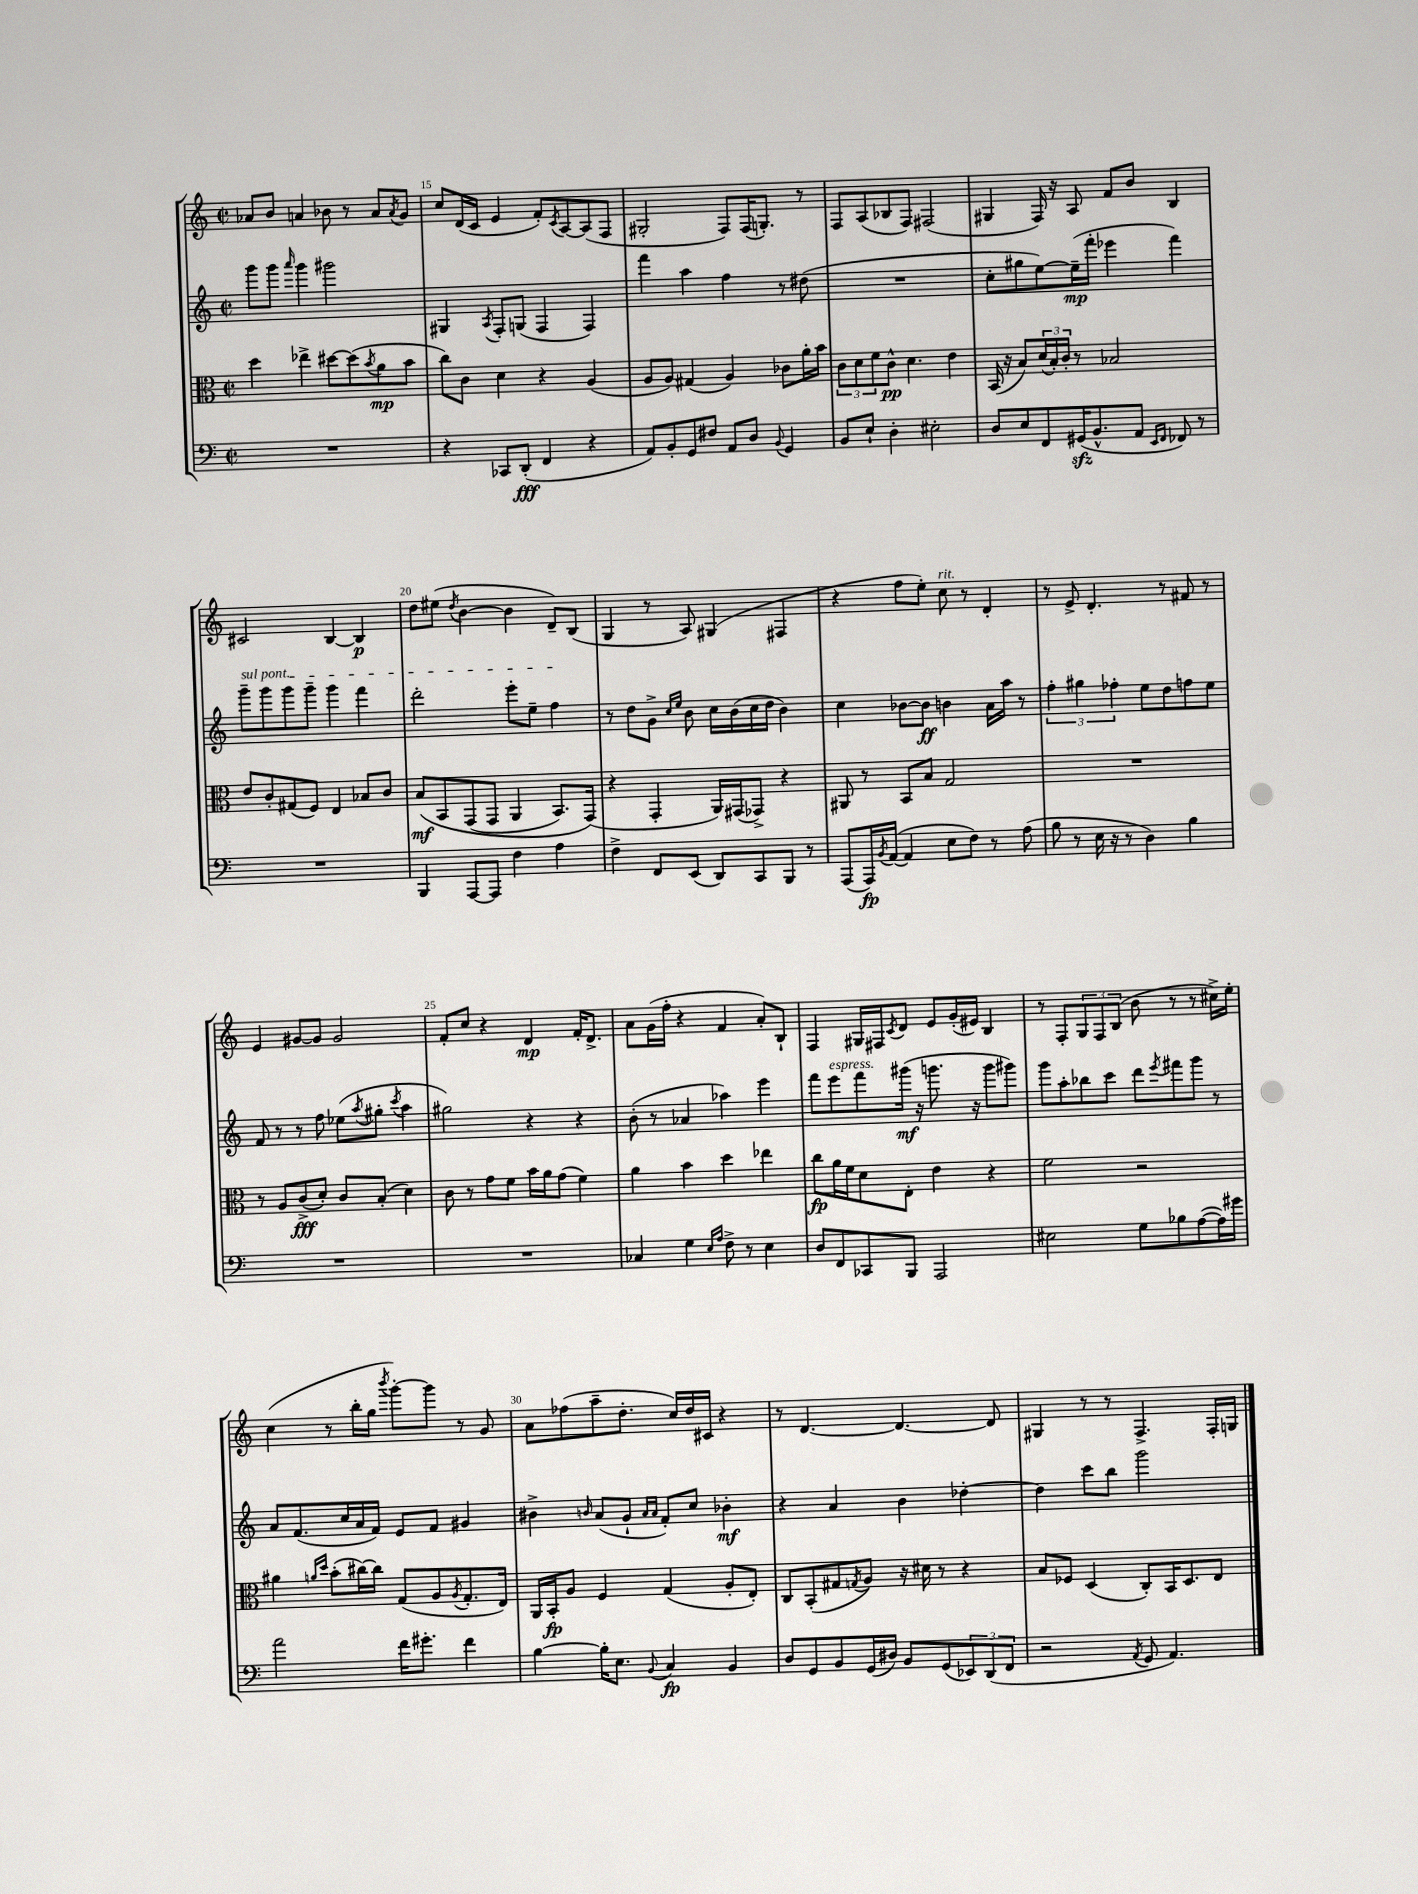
<<
\new StaffGroup <<
\new Staff = "s0" {
    \clef treble \key c \major \defaultTimeSignature \time 2/2
    aes'8 b'8 a'4 bes'8 r8 a'8 \acciaccatura { a'8 } g'8 |
    c''8 d'16( c'16 e'4 f'8-.) \acciaccatura { c'8 } a8~ a8( f8 |
    gis2-. f8) f16( g8.-.) r8 |
    f8 a8( bes8 f8) fis2( |
    gis4 f16) r16 a8 f'8 b'8 b4 |
    cis'2 b4~ b4\p |
    d''8 eis''8( \acciaccatura { d''8 } b'4~ b'4 d'8--) b8( |
    g4 r8 a8) gis4( fis4 |
    r4 f''8 e''8-.) c''8^\markup { \italic "rit." } r8 d'4-. |
    r8 e'8-> d'4.-. r8 fis'8 r8 |
    e'4 gis'8~ gis'8 gis'2 |
    f'8-. c''8 r4 d'4\mp f'16-. d'8.-> |
    a'8 g'16( f''16-. r4 f'4 a'8-.) b8-! |
    f4 gis16 fis16 \acciaccatura { c'8 } d'8 e'8 g'16-.( eis'16) b4 |
    r8 f8-. \tuplet 3/2 { g8 f8 b8( } b'8 r8 r8 cis''16->) e''16-. |
    c''4( r8 b''16-. g''16 \acciaccatura { b'''8 } g'''8~-.) g'''8 r8 g'8 |
    a'8 fes''8( a''8-- d''8.-. c''16) d''16 cis'16 r4 |
    r8 d'4.~ d'4.~ d'8 |
    gis4 r8 r8 f4.-> f16-. g16 \bar "|." |
}
\new Staff = "s1" {
    \clef treble \key c \major \defaultTimeSignature \time 2/2
    g'''8 g'''8 \grace { a'''16 } g'''4 gis'''2 |
    gis4 \acciaccatura { a8 } f8-. g8( f4 f4) |
    f'''4 a''4 f''4 r8 dis''8( |
    R1 |
    c''8-. gis''8 e''8~) e''16--\mp( f'''16-. ees'''4 f'''4) |
    \once \override TextSpanner.bound-details.left.text = \markup { \italic "sul pont." } g'''8--\startTextSpan g'''8 g'''8 g'''8-- g'''4 f'''4 |
    d'''2-. e'''8-. e''8-- f''4\stopTextSpan |
    r8 d''8 g'8-> \grace { c''16 e''16 } b'8 c''16 b'16( c''16 d''16 b'4) |
    c''4 bes'8~ bes'8\ff b'4 a'16 a''16 r8 |
    \tuplet 3/2 { f''4-. gis''4 fes''4-. } e''8 d''8 f''8 e''8 |
    f'8 r8 r8 f''8 ees''8( \acciaccatura { a''8 } gis''8-. \acciaccatura { c'''8 } a''4 |
    gis''2) r4 r4 |
    b'8-.( r8 aes'4 aes''4) e'''4 |
    f'''8 e'''8^\markup { \italic "espress." } f'''8 gis'''16\mf( r16 g'''8. r16 g'''8 gis'''8) |
    g'''8 a''8-. bes''8 c'''8 d'''8 \acciaccatura { e'''8 } fis'''8 g'''8 r8 |
    a'8 f'8.( c''16 a'16 f'16) e'8 f'8 gis'4 |
    bis'4-> \grace { b'16 } a'8( g'8-! \grace { a'16 a'16 } f'8-.) c''8 bes'4-.\mf |
    r4 a'4 b'4 des''4~-. |
    des''4 c'''8 b''8 g'''2 \bar "|." |
}
\new Staff = "s2" {
    \clef alto \key c \major \defaultTimeSignature \time 2/2
    d''4 ees''4-> dis''8~ dis''8( \acciaccatura { b'8 } a'8\mp b'8 |
    c''8) c'8 d'4 r4 a4( |
    a8 a8) gis4( a4) ces'8 a'16-. b'16 |
    \tuplet 3/2 { c'8 d'8 f'8 } c'8-^\pp d'4. e'4 |
    b,16( r16 b8) \tuplet 3/2 { d'16( b16-.) c'16-. } r8 bes2 |
    e'8 c'8-. gis8( f8) e4 bes8 c'8 |
    b8\mf\( b,8 g,8( g,8 a,4 b,8.) g,16(\) |
    r4 g,4-. a,16) gis,16( ges,8->) r4 |
    ais,8 r8 b,8 b8 g2 |
    R1 |
    r8 a8 c'8->\fff( d'8-.) c'8 b8-.( d'4) |
    c'8 r8 g'8 f'8 b'16 a'16 g'8( f'4) |
    a'4 b'4 d''4 ees''4 |
    c''8\fp a'16 f'16 d'8 e8-. e'4 r4 |
    f'2 r2 |
    ais'4 \grace { a'16 d''16 } b'8-.( cis''16~) cis''16 g8( a8 \acciaccatura { a8 } g8.-. e16) |
    a,16 b,16-.\fp a8 f4 g4( a8-. e8-.) |
    c8 b,8-.( gis8 \acciaccatura { g8 } a8) r16 dis'16 r8 r4 |
    b8 fes8 d4( c8-.) b,16 d8. e8 \bar "|." |
}
\new Staff = "s3" {
    \clef bass \key c \major \defaultTimeSignature \time 2/2
    R1 |
    r4 ces,8 d,8-.\fff( f,4 r4 |
    a,8) b,8-. g,8 fis8 a,8 d8 \appoggiatura { b,8 } g,4 |
    b,8 e8-! d4-. eis2-. |
    d8 e8 f,8 gis,16\sfz( b,8.-^ a,8 \grace { e,16 f,16 } fes,8) r8 |
    R1 |
    b,,4 a,,8~ a,,8 f4 a4 |
    f4-> f,8 e,8( d,8) c,8 b,,8 r8 |
    a,,8( a,,16\fp) \acciaccatura { b,8 } a,16~( a,4 e8 f8) r8 a8( |
    b8 r8 e16 r16 r8 d4) b4 |
    R1 |
    R1 |
    ces4 g4 \grace { e16 a16 } f8-> r8 e4 |
    d8 f,8 ces,8 b,,8 a,,2 |
    eis2 g8 bes8 a8~( a16) gis'16 |
    a'2 f'16 gis'8.-. f'4 |
    b4~ b16-. e8. \appoggiatura { b,8 } c4\fp b,4 |
    d8 g,8 b,8 g,16( dis16) b,8 g,8( \tuplet 3/2 { ees,8) d,8( f,8 } |
    r2 \acciaccatura { a,8 } g,8 a,4.) \bar "|." |
}
>>
>>
\layout { \context { \Score currentBarNumber = #14 \override BarNumber.break-visibility = ##(#f #t #t) barNumberVisibility = #(every-nth-bar-number-visible 5) } }
